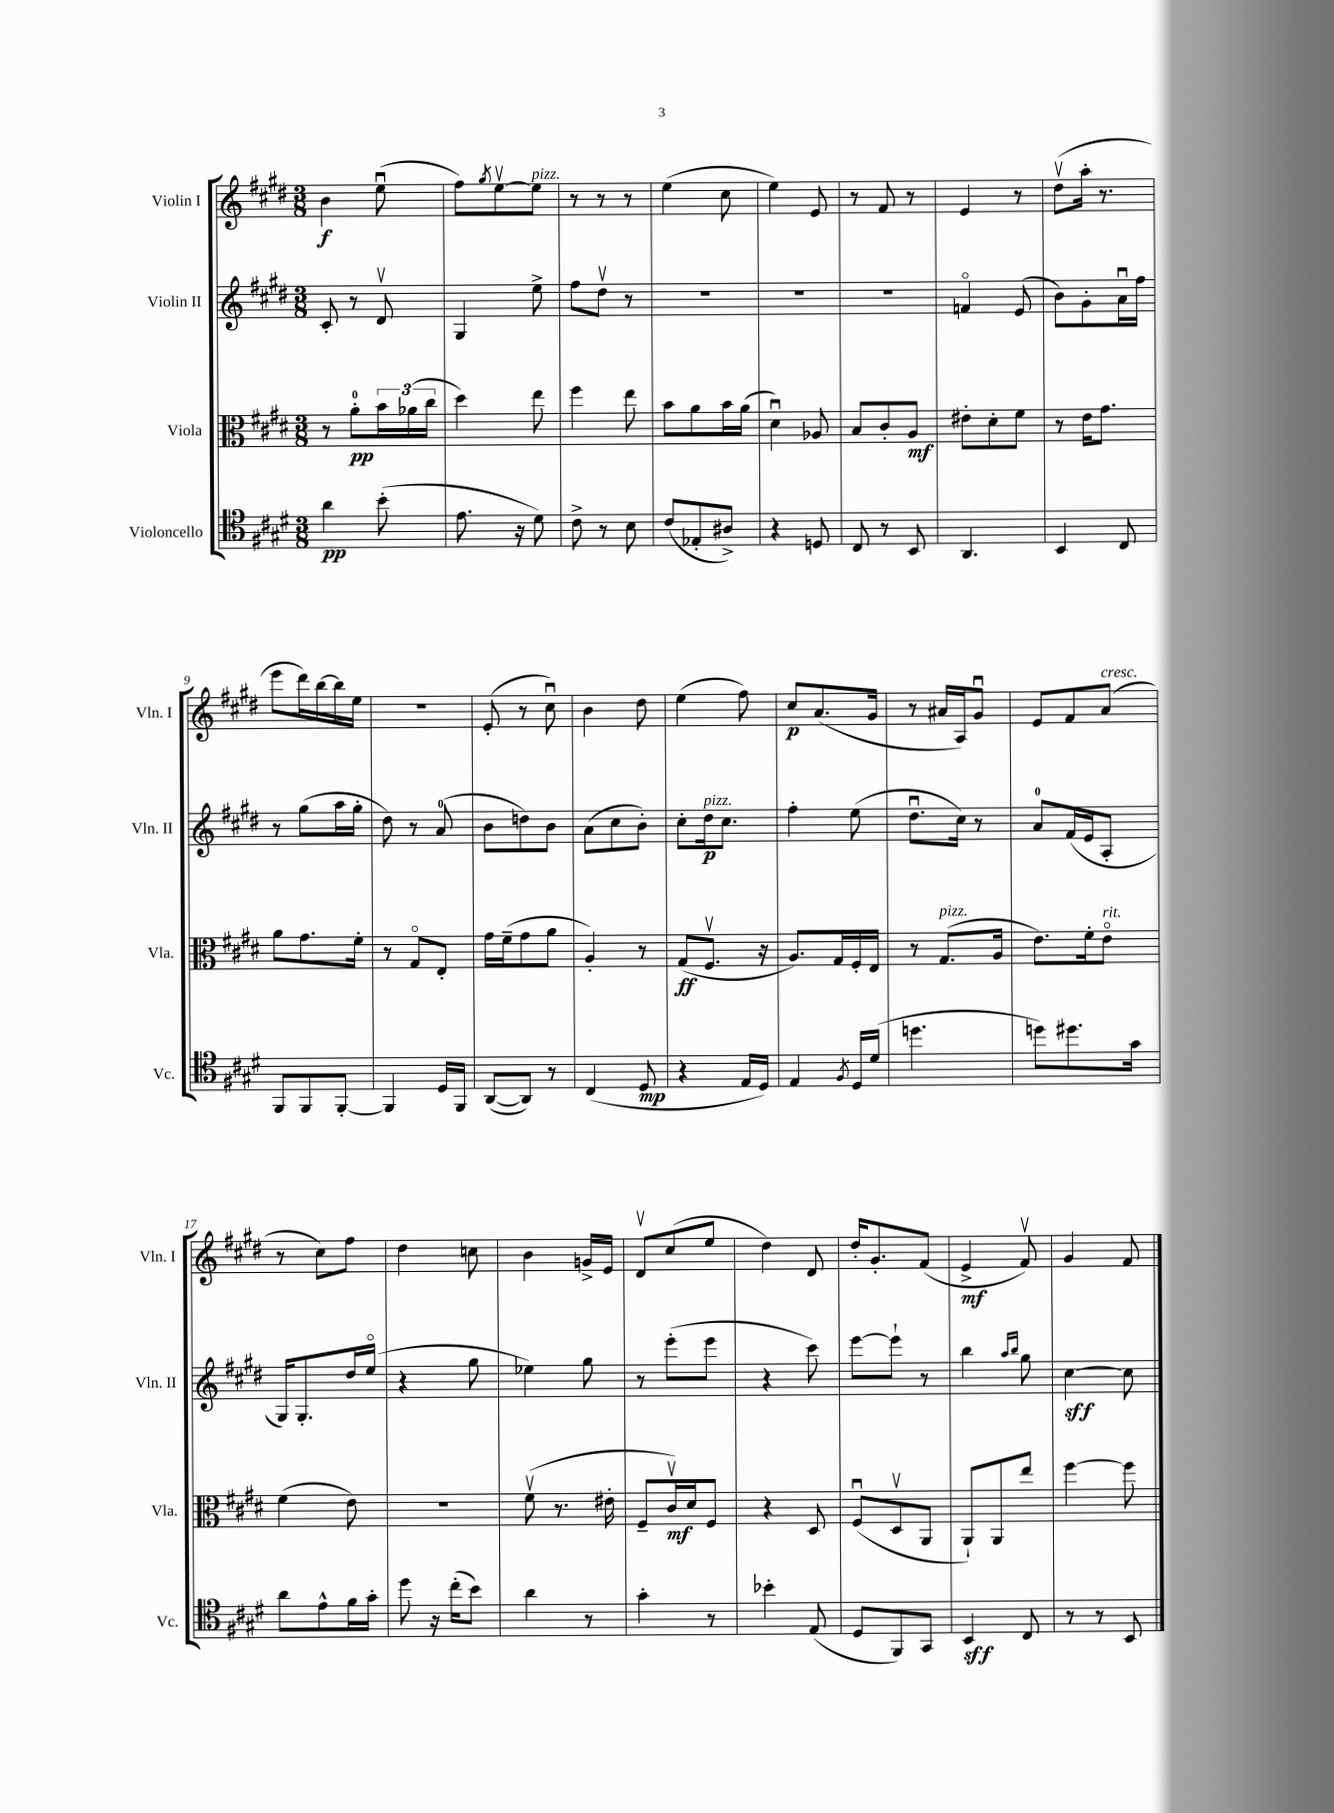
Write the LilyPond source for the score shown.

<<
\new StaffGroup <<
\new Staff = "s0" \with { instrumentName = "Violin I" shortInstrumentName = "Vln. I" } {
    \clef treble \key e \major \numericTimeSignature \time 3/8
    b'4\f e''8\downbow( |
    fis''8) \acciaccatura { gis''8 } e''8~\upbow e''8^\markup { \italic "pizz." } |
    r8 r8 r8 |
    e''4( cis''8 |
    e''4) e'8 |
    r8 fis'8 r8 |
    e'4 r8 |
    dis''8\upbow( a''16-. r8. |
    e'''8 dis'''16) b''16~ b''16 e''16 |
    R4. |
    e'8-.( r8 cis''8\downbow) |
    b'4 dis''8 |
    e''4( fis''8) |
    cis''8\p a'8.( gis'16 |
    r8 ais'16 a16) gis'8\downbow |
    e'8 fis'8 a'8^\markup { \italic "cresc." }( |
    r8 cis''8) fis''8 |
    dis''4 c''8 |
    b'4 g'16-> e'16 |
    dis'8\upbow cis''8( e''8 |
    dis''4) dis'8 |
    dis''16-. gis'8.-. fis'8( |
    e'4->\mf fis'8\upbow) |
    gis'4 fis'8 \bar "|." |
}
\new Staff = "s1" \with { instrumentName = "Violin II" shortInstrumentName = "Vln. II" } {
    \clef treble \key e \major \numericTimeSignature \time 3/8
    cis'8-. r8 dis'8\upbow |
    gis4 e''8-> |
    fis''8 dis''8\upbow r8 |
    R4. |
    R4. |
    R4. |
    f'4\flageolet e'8( |
    b'8) gis'8-. a'16\downbow fis''16 |
    r8 gis''8( a''16 gis''16-. |
    dis''8) r8 a'8-0( |
    b'8 d''8) b'8 |
    a'8( cis''8 b'8-.) |
    cis''8-. dis''16\p^\markup { \italic "pizz." } cis''8. |
    fis''4-. e''8( |
    dis''8.\downbow cis''16) r8 |
    a'8-0 fis'16( e'16 a8-. |
    gis16) gis8.-. dis''16 e''16\flageolet( |
    r4 gis''8 |
    ees''4) gis''8 |
    r8 e'''8-.( e'''8 |
    r4 cis'''8) |
    e'''8~ e'''8-! r8 |
    b''4 \grace { a''16 b''16 } gis''8 |
    cis''4~\sff cis''8 \bar "|." |
}
\new Staff = "s2" \with { instrumentName = "Viola" shortInstrumentName = "Vla." } {
    \clef alto \key e \major \numericTimeSignature \time 3/8
    r8 a'8-0-.\pp \tuplet 3/2 { b'16 aes'16( cis''16 } |
    dis''4) e''8 |
    fis''4 e''8 |
    b'8 a'8 b'16 a'16( |
    dis'4\downbow) aes8 |
    b8 cis'8-. a8\mf |
    eis'8-. dis'8-. fis'8 |
    r8 e'16 gis'8. |
    a'8 gis'8. fis'16-. |
    r8 gis8\flageolet e8-. |
    gis'16 fis'16--( gis'8 a'8 |
    a4-.) r8 |
    gis8\ff( fis8.\upbow r16 |
    a8.) gis16 fis16-. e16 |
    r8 gis8.^\markup { \italic "pizz." }( a16 |
    e'8.) fis'16-. e'8\flageolet^\markup { \italic "rit." } |
    fis'4( e'8) |
    R4. |
    fis'8\upbow( r8. eis'16-. |
    fis8-- cis'16\upbow\mf) dis'16 fis8 |
    r4 dis8 |
    fis8\downbow( dis8\upbow a,8 |
    a,8-!) a,8 e''8 |
    fis''4~ fis''8 \bar "|." |
}
\new Staff = "s3" \with { instrumentName = "Violoncello" shortInstrumentName = "Vc." } {
    \clef tenor \key e \major \numericTimeSignature \time 3/8
    a'4\pp b'8-.( |
    e'8. r16 dis'8) |
    cis'8-> r8 b8 |
    cis'8( ees8-. ais8->) |
    r4 d8 |
    cis8 r8 b,8 |
    a,4. |
    b,4 cis8 |
    fis,8 fis,8 fis,8~-. |
    fis,4 dis16 fis,16 |
    a,8~( a,8) r8 |
    cis4( dis8\mp |
    r4 e16 dis16) |
    e4 \acciaccatura { fis8 } dis16 dis'16( |
    d''4. |
    d''8) dis''8. gis'16 |
    a'8 e'8-^ fis'16 gis'16-. |
    dis''8 r16 cis''16-.( b'8) |
    a'4 r8 |
    gis'4-. r8 |
    bes'4-. e8( |
    dis8 fis,8) gis,8 |
    b,4\sff cis8 |
    r8 r8 b,8 \bar "|." |
}
>>
>>
